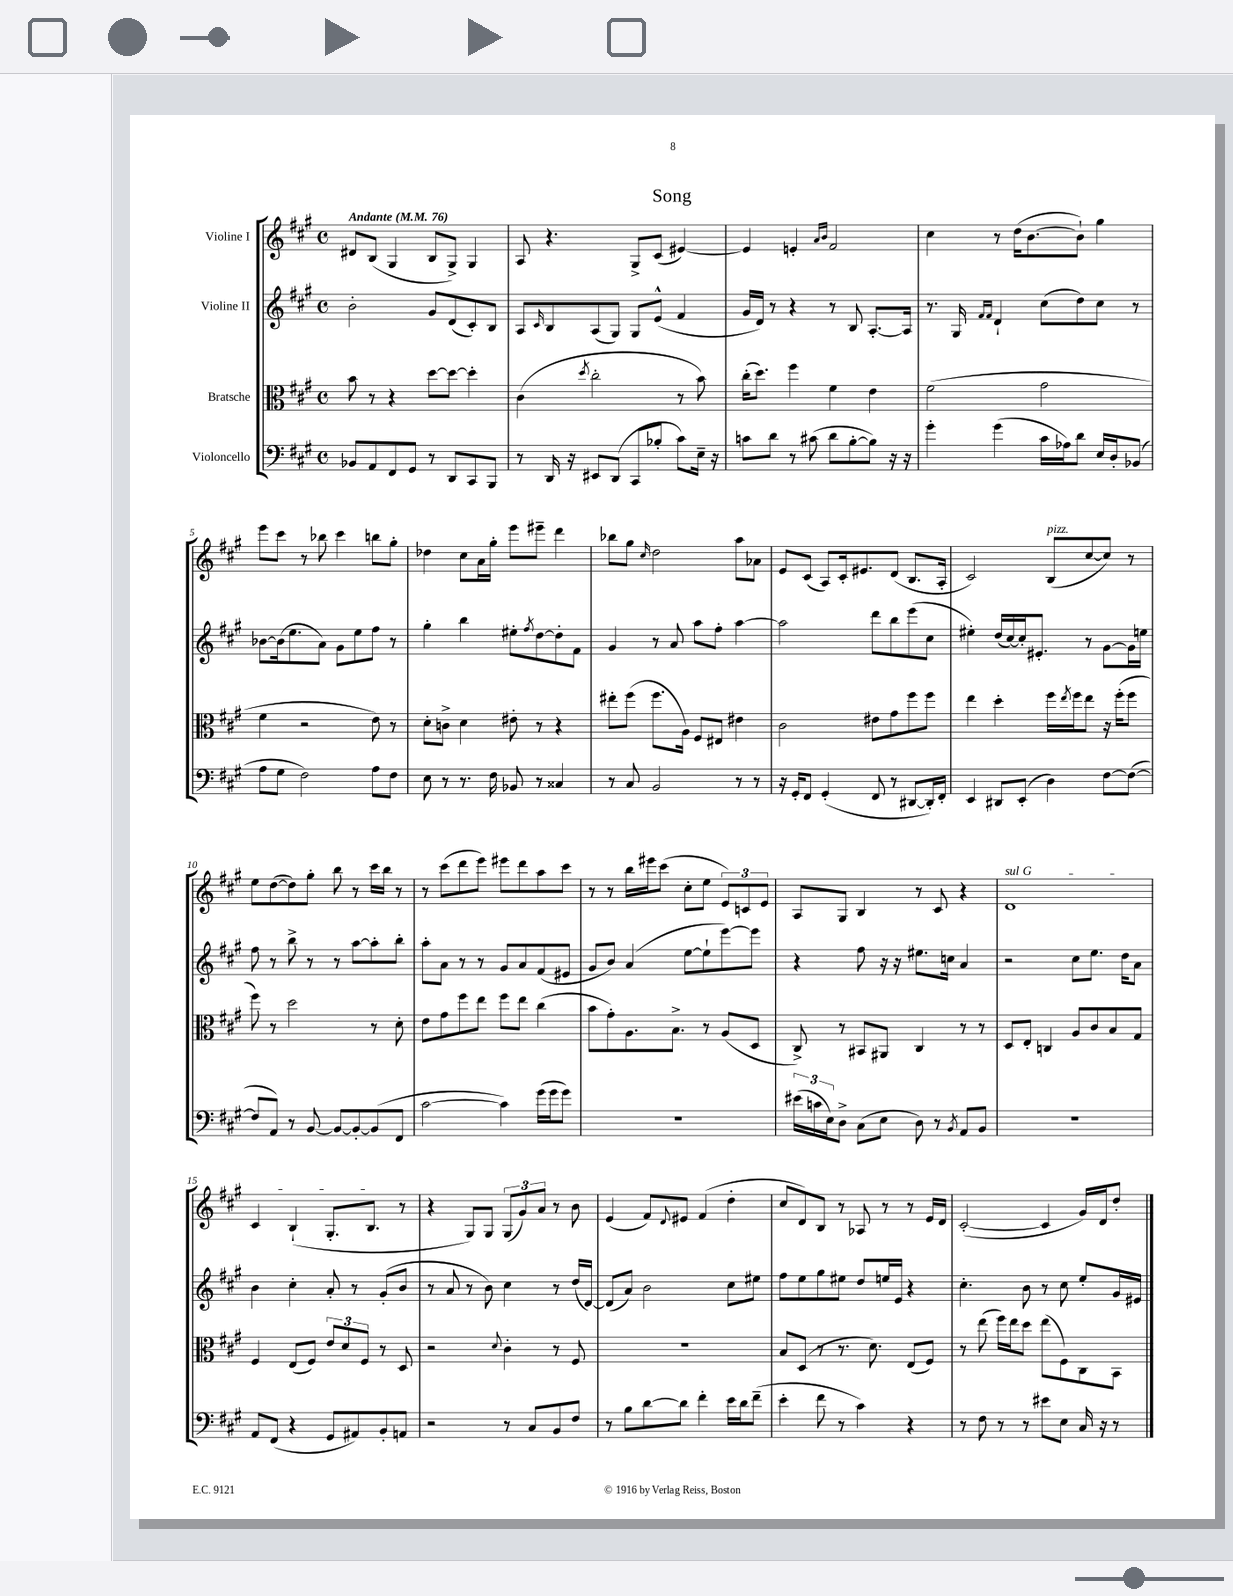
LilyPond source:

\header { title = "Song" }
<<
\new StaffGroup <<
\new Staff = "s0" \with { instrumentName = "Violine I" } {
    \clef treble \key a \major \defaultTimeSignature \time 4/4 \tempo "Andante" 4 = 76
    dis'8 b8( gis4 b8 gis8->) gis4 |
    a8 r4. gis8-> cis'8( eis'4~) |
    eis'4 e'4-. \grace { a'16 b'16 } fis'2 |
    cis''4 r8 d''16( b'8.~ b'8-!) gis''4 |
    e'''8 cis'''8 r8 bes''8 cis'''4 b''8 gis''8-. |
    des''4 cis''8 a'16 gis''16-. e'''8 eis'''8-- d'''4 |
    bes''8 gis''8 \grace { cis''16 } d''2 a''8 aes'8 |
    e'8 cis'8( a8) cis'16-. eis'8. d'8( b8. a16-. |
    cis'2) b8^\markup { \italic "pizz." }( cis''8~ cis''8) r8 |
    e''8 d''8~( d''8) gis''8-. b''8 r8 cis'''16 b''16 r8 |
    r8 cis'''8( d'''8 e'''8) eis'''8 d'''8 a''8 cis'''8 |
    r8 r8 b''16 eis'''16 cis'''8( cis''8-. e''8 \tuplet 3/2 { e'8) c'8 e'8 } |
    a8 gis8 b4 r8 cis'8 r4 |
    \once \override TextSpanner.bound-details.left.text = \markup { \italic "sul G" } d'1\startTextSpan |
    cis'4 b4-!( gis8.-. b8.\stopTextSpan r8 |
    r4 gis8) gis8 \tuplet 3/2 { gis8( gis'8) a'8 } r8 b'8 |
    e'4( fis'8) \appoggiatura { d'8 } eis'8 fis'4( d''4-. |
    cis''8 d'8) b8 r8 aes8 r8 r8 e'16 d'16 |
    cis'2~-.( cis'4 gis'16) d'16 d''8-. \bar "|." |
}
\new Staff = "s1" \with { instrumentName = "Violine II" } {
    \clef treble \key a \major \defaultTimeSignature \time 4/4
    b'2-. gis'8 d'8( cis'8-.) b8 |
    a8 \grace { cis'16 } b8 a8( gis8) gis8 e'8-^( fis'4 |
    gis'16 d'16) r8 r4 r8 b8 a8.~-. a16 |
    r8. gis16 \grace { fis'16 fis'16 } d'4-! cis''8( d''8) cis''8 r8 |
    bes'8~ bes'16( e''8. a'8) gis'8 e''8 fis''8 r8 |
    gis''4-. b''4 eis''8-. \acciaccatura { fis''8 } d''8~ d''8-. fis'8 |
    gis'4 r8 a'8 a''8 fis''8-. a''4~ |
    a''2 d'''8 b''8 e'''8( cis''8 |
    eis''4-.) d''16( cis''16~) cis''16-. eis'8.-. r8 gis'8~ gis'16 e''16 |
    fis''8 r8 b''8-> r8 r8 a''8~ a''8-. b''8-. |
    a''8-. a'8 r8 r8 gis'8 a'8 fis'8( eis'8 |
    gis'8 b'8) a'4( e''8~ e''8-! e'''8~) e'''8 |
    r4 fis''8 r16 r16 eis''8. c''16 a'4 |
    r2 cis''8 e''8. d''16 a'8 |
    b'4 cis''4-. a'8-. r8 gis'8-.( b'8 |
    r8 a'8 r8 b'8) cis''4 r8 d''16( d'16~) |
    d'8( a'8) b'2 cis''8 eis''8 |
    fis''8 e''8 gis''8 eis''8 d''8 e''16 e'16 r4 |
    cis''4.-. b'8 r8 cis''8 e''8-. gis'16 eis'16 \bar "|." |
}
\new Staff = "s2" \with { instrumentName = "Bratsche" } {
    \clef alto \key a \major \defaultTimeSignature \time 4/4
    b'8 r8 r4 d''8~ d''8~ d''4-. |
    cis'4( \acciaccatura { d''8 } cis''2-. r8 b'8) |
    cis''16-.( d''8.) fis''4 fis'4 e'4 |
    fis'2( gis'2 |
    fis'4 r2 e'8) r8 |
    d'8-. c'8-> d'4 eis'8-. r8 r4 |
    eis''8-. fis''8( fis''8. a16) fis8 eis8 eis'4 |
    cis'2 eis'8 gis'8 fis''8 fis''8 |
    e''4 d''4-. fis''16 \acciaccatura { e''8 } fis''16 e''8 r16 fis''16-.( fis''8 |
    fis''8) r8 d''2 r8 d'8-. |
    e'8 gis'8 fis''8 e''8 fis''8 e''8 cis''4( |
    b'8 gis'8-.) a8. b8.-> r8 a8( d8 |
    cis8->) r8 bis,8 ais,8 cis4 r8 r8 |
    d8 e8-. c4 a8 cis'8 b8 gis8 |
    fis4 e8( fis8) \tuplet 3/2 { e'8 d'8 fis8 } r8 d8 |
    r2 \appoggiatura { d'8 } cis'4-. r8 fis8 |
    r1 |
    b8 d8( r8 r8. d'8.) e8( fis8) |
    r8 e''8( fis''16) e''16 d''8 e''8( fis8) cis8 b,8 \bar "|." |
}
\new Staff = "s3" \with { instrumentName = "Violoncello" } {
    \clef bass \key a \major \defaultTimeSignature \time 4/4
    bes,8 a,8 fis,8 gis,8 r8 d,8 cis,8 b,,8 |
    r8 d,16 r16 eis,8 d,8( cis,8 bes8-. cis'8) e16-- r16 |
    c'8 d'8 r8 cis'8( d'8 b8~-. b8) r16 r16 |
    gis'4-. gis'4( cis'16 aes16) d'8 e16 d16-. bes,8( |
    a8 gis8 fis2) a8 fis8 |
    e8 r8 r8. fis16 bes,8 r8 cisis4 |
    r8 cis8 b,2 r8 r8 |
    r16 gis,16-. fis,8 gis,4-.( fis,8 r8 dis,8~ dis,16-.) fis,16-. |
    e,4 dis,8 e,8-.( d4) fis8~ fis8~( |
    fis8 a,8) r8 b,8~ b,8~ b,8~-. b,8( fis,8 |
    cis'2~ cis'4) gis'16( gis'16 gis'8) |
    R1 |
    \tuplet 3/2 { eis'16( c'16 e16) } d8-> cis8( e8 d8) r8 \acciaccatura { b,8 } a,8 b,8 |
    R1 |
    a,8 fis,8( r4 gis,8 ais,8) b,8-. a,8 |
    r2 r8 cis8 b,8 fis8 |
    r8 b8 d'8~ d'8 fis'4-. e'16 d'16 fis'8--( |
    e'4-. fis'8 r8 cis'4) r4 |
    r8 fis8 r8 r8 eis'8 e8 cis16 r16 r8 \bar "|." |
}
>>
>>
